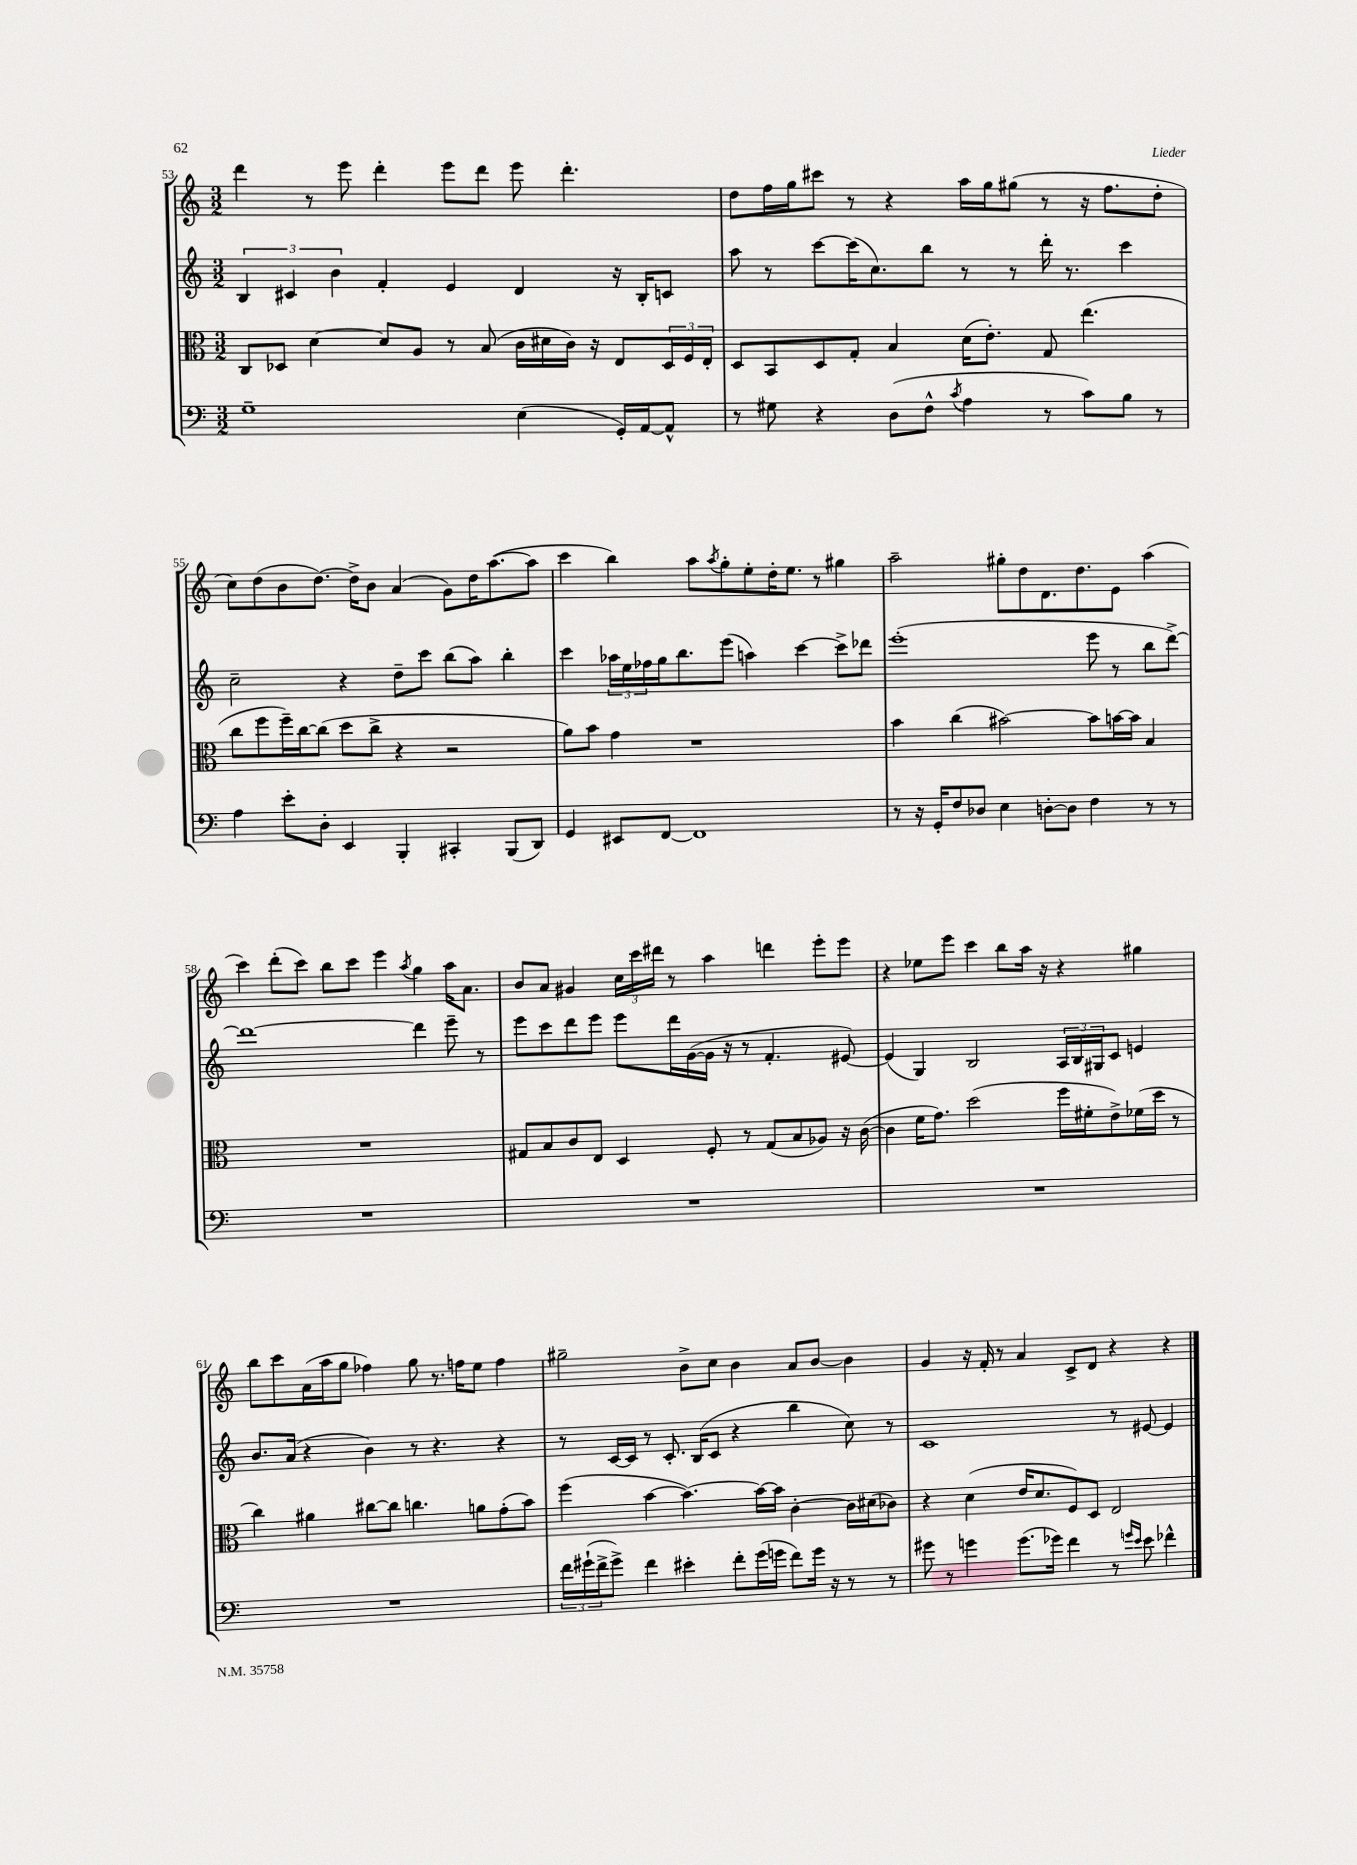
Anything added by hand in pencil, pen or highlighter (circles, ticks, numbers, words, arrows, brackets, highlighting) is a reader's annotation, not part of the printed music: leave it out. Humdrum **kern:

**kern	**kern	**kern	**kern
*part4	*part3	*part2	*part1
*staff4	*staff3	*staff2	*staff1
*clefF4	*clefC3	*clefG2	*clefG2
*k[]	*k[]	*k[]	*k[]
*M3/2	*M3/2	*M3/2	*M3/2
=53	=53	=53	=53
1G~	8C/L	6B/	4ddd\
.	8D-X/J	.	.
.	.	6c#X/	.
.	[4d\	.	8r
.	.	6b\	.
.	.	.	8eee\
.	8d/L]	4f'/	4ddd'\
.	8A/J	.	.
.	8r	4e/	8eee\L
.	(8B/	.	8ddd\J
(4E\	16c\LL	4d/	8eee\
.	16d#X\	.	.
.	16c\JJ)	.	4.ddd'\
.	16r	.	.
16GG'/LL)	8E/L	16r	.
[16AA/J	.	16B'/KL	.
8AA^^/J]	24D-/L	8cn/J	.
.	24F/	.	.
.	24E'/JJ	.	.
=54	=54	=54	=54
8r	8D/L	8aa\	8dd\L
8G#X\	8BB/	8r	16ff\L
.	.	.	16gg\J
4r	8D/	[8ccc\L	8ccc#X\J
.	8G'/J	(16ccc\K]	8r
.	.	8.cc\)	.
(8D\L	4B/	.	4r
8F^^\J	.	8bb\J	.
8qc/	.	.	.
4A\	(16d\KL	8r	16aa\LL
.	8.e'\J)	.	16gg\J
.	.	8r	(8gg#X\J
8r	8G/	16ddd'\	8r
.	.	8.r	.
8c\L)	(4.ee\	.	16r
.	.	.	8.ff\L
8B\J	.	4ccc\	.
8r	.	.	8dd'\J
!!LO:LB:g=z
=55	=55	=55	=55
4A\	8cc\L	2cc~\	8cc\L)
.	8ff\	.	(8dd\
8e'\L	16ff~\L)	.	8b\
.	[16cc\J	.	.
8D'\J	(8cc\J]	.	[8.dd\J)
4EE/	8dd\L	4r	.
.	.	.	16dd^\KL]
.	8cc^\J	.	8b\J
4BBB'/	4r	8dd~\L	(4a/
.	.	8ccc\J	.
4CC#X'/	2r	(8bb\L	8g\L)
.	.	8aa\J)	16dd\K
.	.	.	([8.aa\
(8BBB/L	.	4bb'\	.
8DD/J)	.	.	8aa\J]
=56	=56	=56	=56
4GG/	8a\L)	4ccc\	4ccc\
.	8b\J	.	.
8EE#X/L	4g\	24aa-X\LL	4bb\)
.	.	24ee\	.
.	.	24ff-X\	.
[8FF/J	.	16gg\J	.
.	.	8.bb\	.
1FF]	1r	.	8aa\L
.	.	.	8qaa/
.	.	(8eee\J	8gg'\
.	.	4aan\)	8ee'\
.	.	.	16dd'\K
.	.	.	8.ee\J
.	.	[4ccc\	.
.	.	.	8r
.	.	8ccc^\L]	4gg#X\
.	.	8ddd-X\J	.
=57	=57	=57	=57
8r	4b\	(1eee'	2aa~\
16r	.	.	.
16GG'/KL	.	.	.
8F/	(4cc\	.	.
8D-X/J	.	.	.
4E\	[2b#X\)	.	8gg#X'\L
.	.	.	8dd\
[8Dn'\L	.	.	8.d\
8D\J]	.	.	.
.	.	.	8.dd\
4F\	8b#\L]	8eee\	.
.	[16bn\L	8r	8e\J
.	16b\JJ]	.	.
8r	4B/	8bb\L	(4aa\
8r	.	[8ddd^\J)	.
!!LO:LB:g=z
=58	=58	=58	=58
1.r	1.r	1ddd_	4ccc\)
.	.	.	(8ddd'\L
.	.	.	8ccc\J)
.	.	.	8bb\L
.	.	.	8ccc\J
.	.	.	4eee\
.	.	.	8qaa/
.	.	4ddd\]	4gg\
.	.	8eee~\	16aa\KL
.	.	.	8.a\J
.	.	8r	.
=59	=59	=59	=59
1.r	8G#X/L	8eee\L	8b/L
.	8B/	8ccc\	8a/J
.	8c/	8ddd\	4g#X/
.	8E/J	8eee\J	.
.	4D/	8eee\L	24cc\LL
.	.	.	24ccc\
.	.	.	24ddd#X\JJ
.	.	16ddd\L	8r
.	.	([16g\	.
.	8F'/	16g\JJ]	4aa\
.	.	16r	.
.	8r	8r	.
.	(8G#/L	4.f'/	4dddn\
.	8B/	.	.
.	8A-X/J)	.	8eee'\L
.	16r	[8e#X/)	8eee\J
.	([16c\	.	.
=60	=60	=60	=60
1.r	4c\]	(4e#/]	4r
.	16f\KL	4G/)	8ee-X\L
.	8.g\J)	.	.
.	.	.	8eee\J
.	(2dd\	2B/	4ccc\
.	.	.	8bb\L
.	.	.	16aa\Jk
.	.	.	16r
.	16ff\LL	24A/LL	4r
.	.	24B/	.
.	16f#X'\J	.	.
.	.	24G#X/J	.
.	8e^\)	8c/J	.
.	(16f-X\L	4en/	4gg#X\
.	16dd\JJ	.	.
.	8r	.	.
!!LO:LB:g=z
=61	=61	=61	=61
1.r	4cc\)	8.b/L	8bb\L
.	.	.	8ccc\
.	.	(16a/Jk	.
.	4a#X\	4r	(16a\L
.	.	.	16aa\J
.	.	.	8gg\J
.	[8cc#X\L	4b\)	4ff-X\)
.	8cc#\J]	.	.
.	4.ccn\	8r	8gg\
.	.	4.r	8.r
.	.	.	16ffn\KL
.	8an\L	.	8ee\J
.	(8g'\	4r	4ff\
.	8b\J)	.	.
=62	=62	=62	=62
24f\LL	(4ff\	8r	2gg#X~\
(24g#X`\	.	.	.
24f^\J	.	.	.
8g#^\J)	.	[16c/LL	.
.	.	16c/JJ]	.
4f\	[4b\	8r	.
.	.	8.c'/	.
4e#X'\	4.b\_)	.	8b^\L
.	.	(16B/KL	.
.	.	8c/J	8cc\J
8f'\L	.	4r	4b\
(16g#\L	16b\LL_	.	.
16gn\JJ	16b\JJ]	.	.
8f\L)	[4c'\	4bb\	8a/L
16g\Jk	.	.	[8b/J
16r	.	.	.
8r	16c\LL]	8cc\)	4b\]
.	(16d#X\J	.	.
8r	8c-X\J)	8r	.
=63	=63	=63	=63
8g#X\	4r	1c	4g/
8r	.	.	.
4gn\	(4d\	.	16r
.	.	.	16f'/
.	.	.	8r
(8.g\L	16e/KL	.	4a/
.	8.d/	.	.
16g-X\Jk)	.	.	.
4f\	8F/)	.	8c^/L
.	8D/J	.	8d/J
8r	2E/	8r	4r
16qqgn/LL	.	.	.
16qqe/JJ	.	.	.
8e\	.	[8e#X/	.
4f-X^^\	.	4e#/]	4r
==	==	==	==
*-	*-	*-	*-
